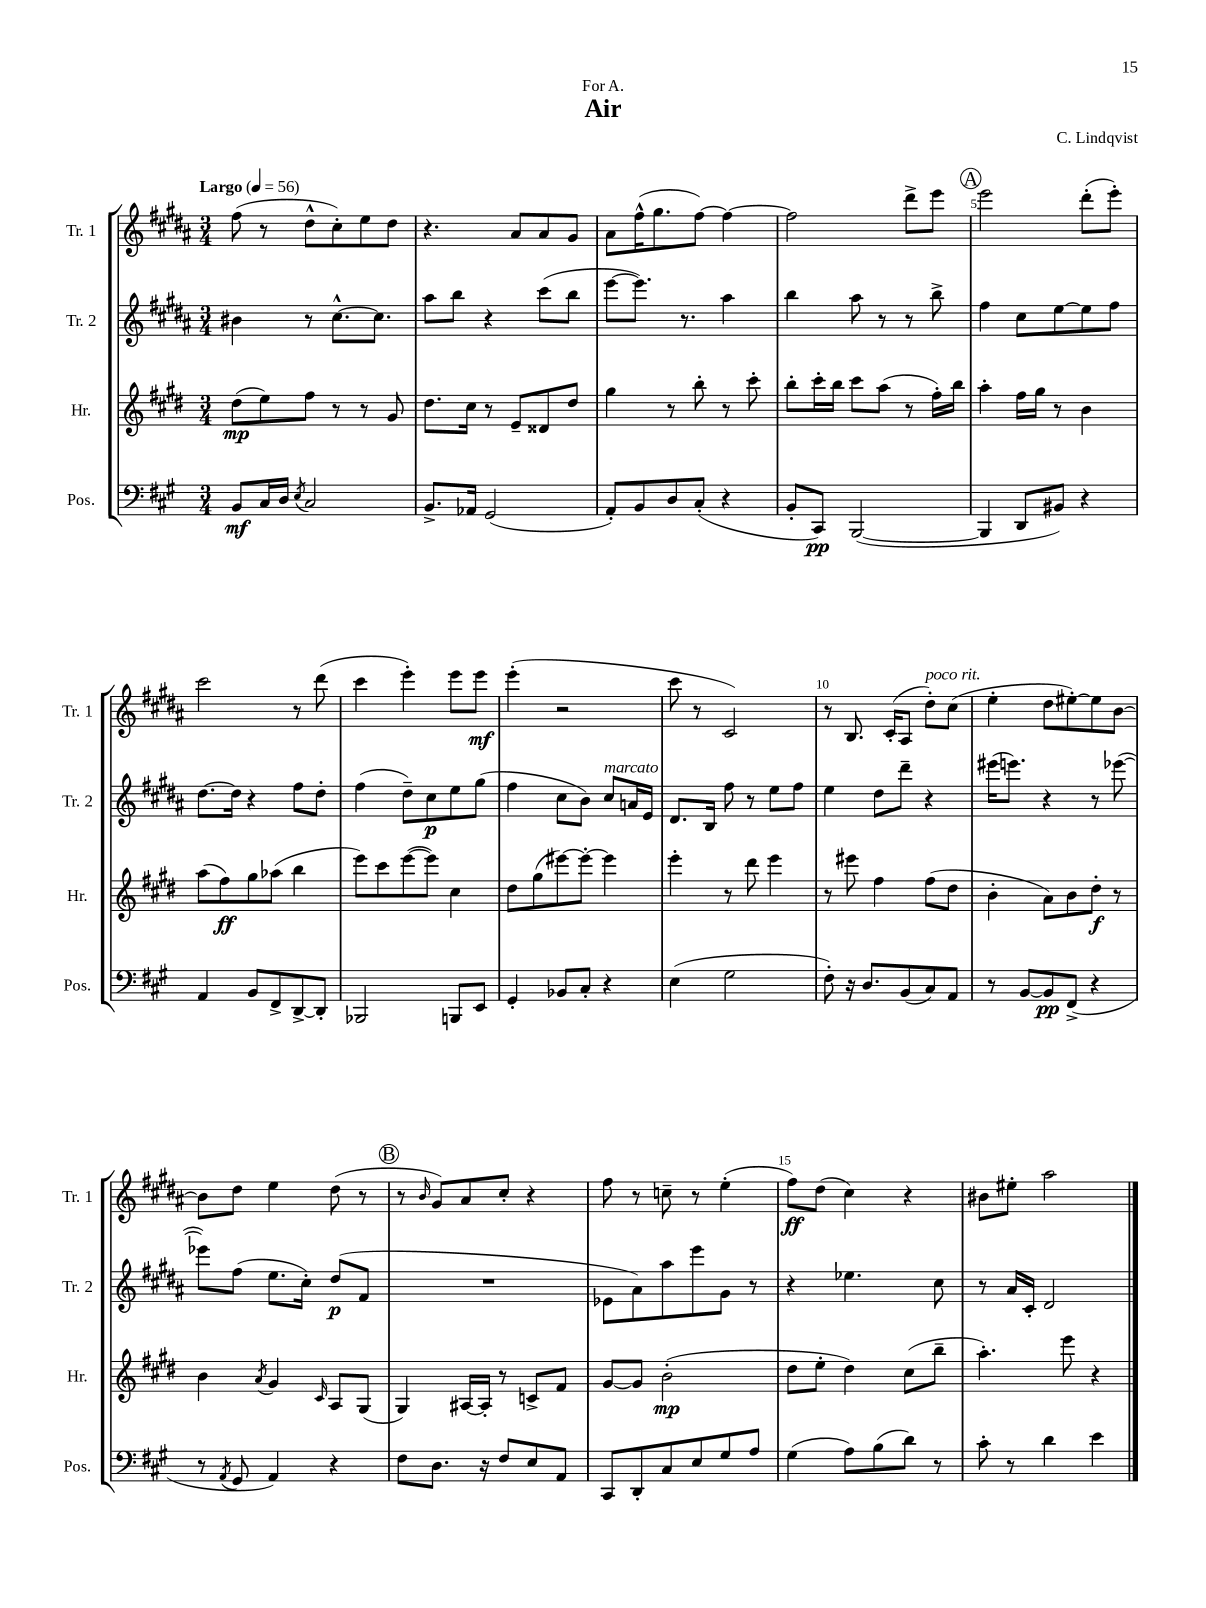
\header { title = "Air" composer = "C. Lindqvist" dedication = "For A." }
<<
\new StaffGroup <<
\new Staff = "s0" \with { instrumentName = "Tr. 1" shortInstrumentName = "Tr. 1" } {
    \clef treble \key b \major \numericTimeSignature \time 3/4 \tempo "Largo" 4 = 56
    fis''8( r8 dis''8-^ cis''8-.) e''8 dis''8 |
    r4. ais'8 ais'8 gis'8 |
    ais'8 fis''16-^( gis''8. fis''8~) fis''4~ |
    fis''2 dis'''8-> e'''8 |
    \mark \markup { \circle "A" } e'''2 dis'''8-.( e'''8-.) |
    cis'''2 r8 dis'''8( |
    cis'''4 e'''4-.) e'''8 e'''8\mf |
    e'''4-.( r2 |
    cis'''8 r8 cis'2) |
    r8 b8. cis'16-.( ais8 dis''8-.^\markup { \italic "poco rit." }) cis''8( |
    e''4-. dis''8 eis''8~-.) eis''8 b'8~ |
    b'8 dis''8 e''4 dis''8( r8 |
    \mark \markup { \circle "B" } r8 \grace { b'16 } gis'8) ais'8 cis''8-. r4 |
    fis''8 r8 c''8-- r8 e''4-.( |
    fis''8\ff) dis''8( cis''4) r4 |
    bis'8 eis''8-. ais''2 \bar "|." |
}
\new Staff = "s1" \with { instrumentName = "Tr. 2" shortInstrumentName = "Tr. 2" } {
    \clef treble \key b \major \numericTimeSignature \time 3/4
    bis'4 r8 cis''8.~-^ cis''8. |
    ais''8 b''8 r4 cis'''8( b''8 |
    e'''8~ e'''8.) r8. ais''4 |
    b''4 ais''8 r8 r8 b''8-> |
    \mark \markup { \circle "A" } fis''4 cis''8 e''8~ e''8 fis''8 |
    dis''8.~ dis''16 r4 fis''8 dis''8-. |
    fis''4( dis''8--) cis''8\p e''8 gis''8( |
    fis''4 cis''8 b'8) cis''8^\markup { \italic "marcato" } a'16 e'16 |
    dis'8. b16 fis''8 r8 e''8 fis''8 |
    e''4 dis''8 dis'''8-- r4 |
    eis'''16( e'''8.) r4 r8 ees'''8~( |
    ees'''8) fis''8( e''8. cis''16-.) dis''8\p( fis'8 |
    \mark \markup { \circle "B" } R2. |
    ees'8 ais'8) ais''8 e'''8 gis'8 r8 |
    r4 ees''4. cis''8 |
    r8 ais'16 cis'16-. dis'2 \bar "|." |
}
\new Staff = "s2" \with { instrumentName = "Hr." shortInstrumentName = "Hr." } {
    \clef treble \key e \major \numericTimeSignature \time 3/4
    dis''8\mp( e''8) fis''8 r8 r8 gis'8 |
    dis''8. cis''16 r8 e'8-- disis'8 dis''8 |
    gis''4 r8 b''8-. r8 cis'''8-. |
    b''8-. cis'''16-. b''16 cis'''8 a''8( r8 fis''16-.) b''16 |
    \mark \markup { \circle "A" } a''4-. fis''16 gis''16 r8 b'4 |
    a''8( fis''8\ff) gis''8 aes''8( b''4 |
    e'''8) cis'''8 e'''8~( e'''8) cis''4 |
    dis''8 gis''8( eis'''8~) eis'''8~-. eis'''4 |
    e'''4-. r8 dis'''8 e'''4 |
    r8 eis'''8 fis''4 fis''8( dis''8 |
    b'4-. a'8) b'8 dis''8-.\f r8 |
    b'4 \acciaccatura { a'8 } gis'4 \grace { cis'16 } a8 gis8( |
    \mark \markup { \circle "B" } gis4) ais16~ ais16-. r8 c'8-> fis'8 |
    gis'8~ gis'8 b'2-.\mp( |
    dis''8 e''8-. dis''4) cis''8( b''8-- |
    a''4.-.) e'''8 r4 \bar "|." |
}
\new Staff = "s3" \with { instrumentName = "Pos." shortInstrumentName = "Pos." } {
    \clef bass \key a \major \numericTimeSignature \time 3/4
    b,8\mf cis16 d16 \acciaccatura { e8 } cis2 |
    b,8.-> aes,16 gis,2( |
    a,8-.) b,8 d8 cis8-.( r4 |
    b,8-. cis,8\pp) b,,2~( |
    \mark \markup { \circle "A" } b,,4 d,8 bis,8) r4 |
    a,4 b,8 fis,8-> d,8~-> d,8-. |
    bes,,2 b,,8 e,8 |
    gis,4-. bes,8 cis8-. r4 |
    e4( gis2 |
    fis8-.) r16 d8. b,8( cis8) a,8 |
    r8 b,8~ b,8\pp fis,8->( r4 |
    r8 \acciaccatura { a,8 } gis,8 a,4) r4 |
    \mark \markup { \circle "B" } fis8 d8. r16 fis8 e8 a,8 |
    cis,8 d,8-. cis8 e8 gis8 a8 |
    gis4( a8) b8( d'8) r8 |
    cis'8-. r8 d'4 e'4 \bar "|." |
}
>>
>>
\layout { \context { \Score \override BarNumber.break-visibility = ##(#f #t #t) barNumberVisibility = #(every-nth-bar-number-visible 5) } }
